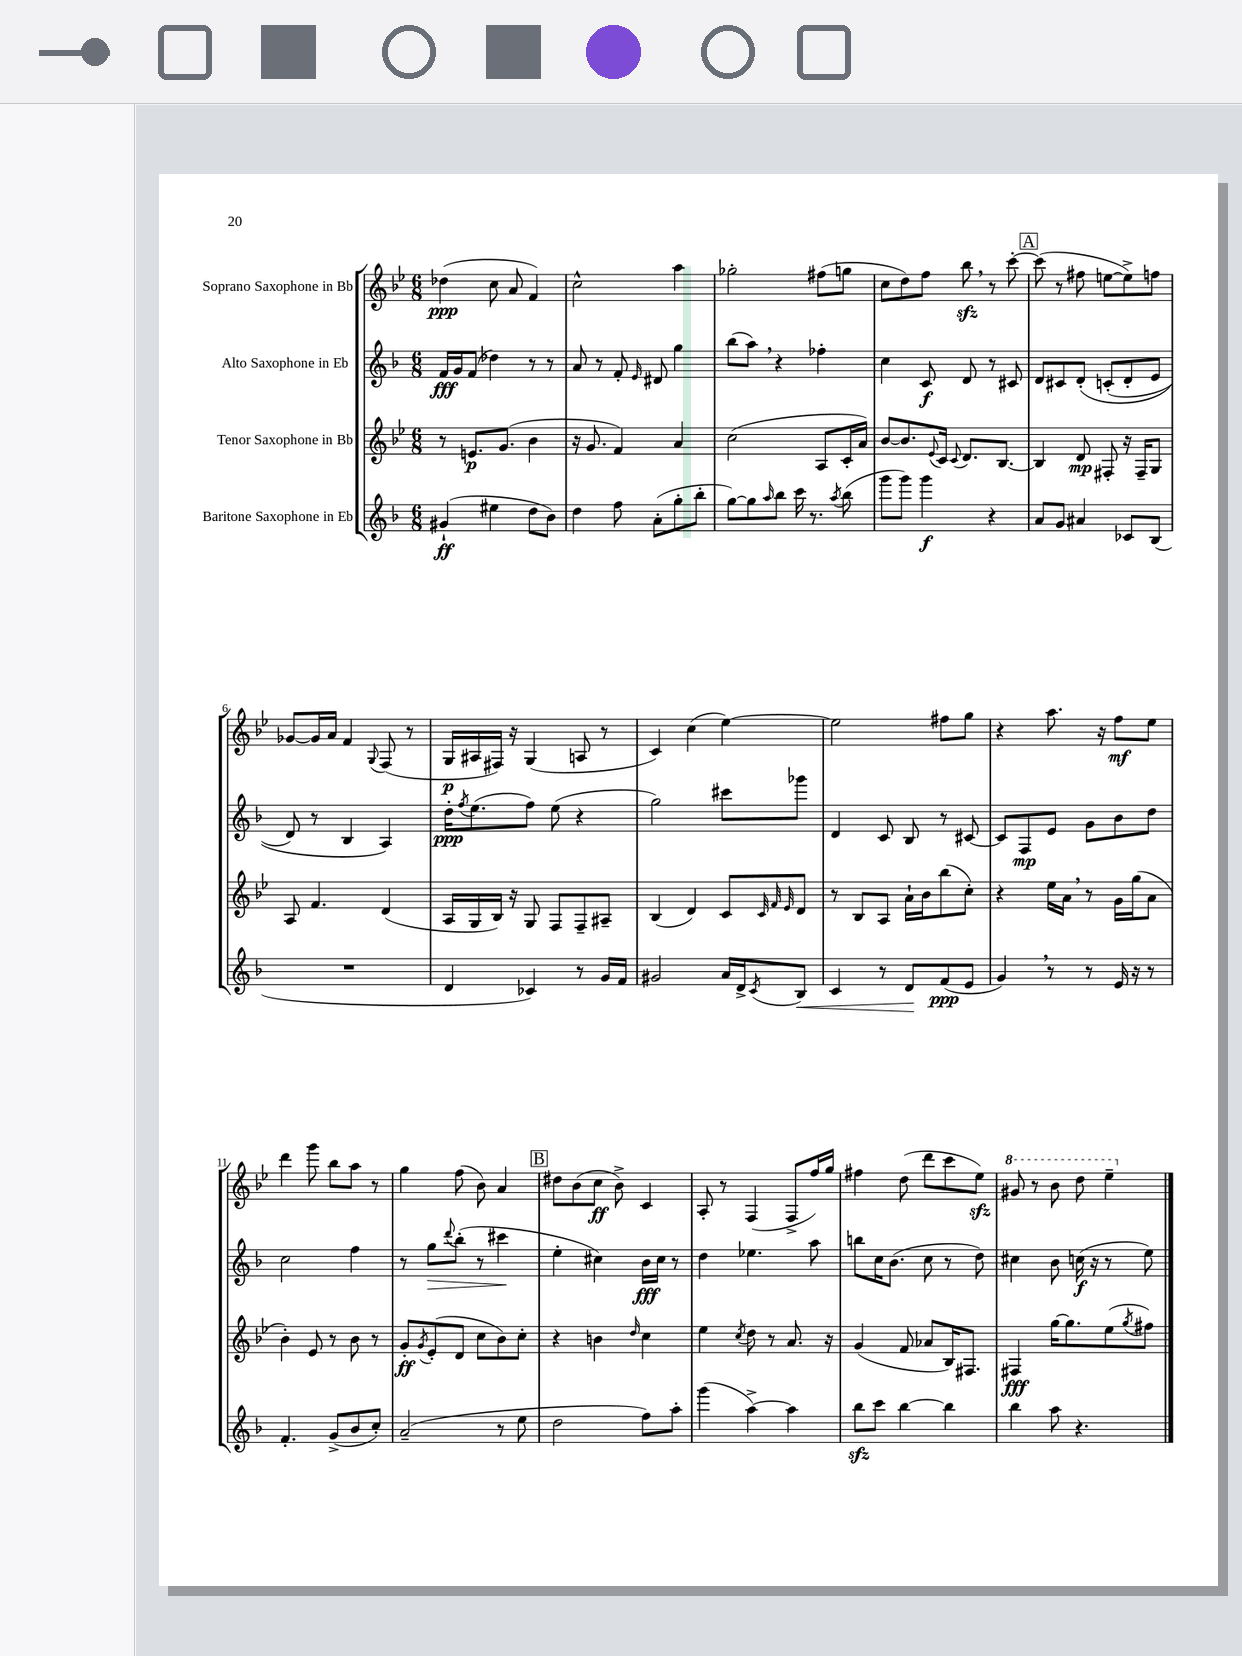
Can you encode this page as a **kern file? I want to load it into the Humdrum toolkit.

**kern	**dynam	**kern	**dynam	**kern	**dynam	**kern	**dynam
*part4	*part4	*part3	*part3	*part2	*part2	*part1	*part1
*staff4	*staff4	*staff3	*staff3	*staff2	*staff2	*staff1	*staff1
*I"Baritone Saxophone in Eb	*	*I"Tenor Saxophone in Bb	*	*I"Alto Saxophone in Eb	*	*I"Soprano Saxophone in Bb	*
*clefG2	*	*clefG2	*	*clefG2	*	*clefG2	*
*k[b-]	*	*k[b-e-]	*	*k[b-]	*	*k[b-e-]	*
*M6/8	*	*M6/8	*	*M6/8	*	*M6/8	*
=1	=1	=1	=1	=1	=1	=1	=1
(4g#X`/	ff	8r	.	16f/LL	fff	(4dd-X\	ppp
.	.	.	.	16g/J	.	.	.
.	.	8.en/L	p	(8f/J	.	.	.
4ee#X\	.	.	.	4dd-X\)	.	8cc\	.
.	.	(8.g/J	.	.	.	.	.
.	.	.	.	.	.	8a/	.
8dd\L	.	4b-\	.	8r	.	4f/)	.
8b-\J)	.	.	.	8r	.	.	.
=2	=2	=2	=2	=2	=2	=2	=2
4dd\	.	16r	.	8a/	.	2cc^^\	.
.	.	8.g/	.	.	.	.	.
.	.	.	.	8r	.	.	.
8ff\	.	4f/)	.	8f'/	.	.	.
.	.	.	.	16qqe/	.	.	.
(8a'\L	.	.	.	8d#X/	.	.	.
8gg'\	.	4a/	.	4gg\	.	4aa\	.
8bb-'\J	.	.	.	.	.	.	.
=3	=3	=3	=3	=3	=3	=3	=3
[8gg\L)	.	(2cc\	.	(8bb-\L	.	2gg-X'\	.
8gg\]	.	.	.	8aa,\J)	.	.	.
16qqaa/	.	.	.	.	.	.	.
8bb-\J	.	.	.	4r	.	.	.
16ccc\	.	.	.	.	.	.	.
8.r	.	.	.	.	.	.	.
.	.	8A/L	.	4ff-X'\	.	(8ff#X\L	.
8qaa/	.	.	.	.	.	.	.
(8bb-\	.	16c'/L	.	.	.	8ggn\J	.
.	.	16a/JJ)	.	.	.	.	.
=4	=4	=4	=4	=4	=4	=4	=4
8ggg\L	.	[8b-/L	.	4cc\	.	8cc\L	.
8ggg\J)	.	8.b-/]	.	.	.	8dd\)	.
4ggg\	f	.	.	8c/	f	8ff\J	.
.	.	8qqe-/	.	.	.	.	.
.	.	16c/Jk	.	.	.	.	.
.	.	8qqc/	.	.	.	.	.
.	.	8.d/L	.	8d/	.	8bb-zz,\	.
4r	.	.	.	8r	.	8r	.
.	.	[8.B-/J	.	.	.	.	.
.	.	.	.	8c#X/	.	[8ccc'\	.
!!LO:REH:place=s1:t=A
=5	=5	=5	=5	=5	=5	=5	=5
8a/L	.	4B-/]	.	8d/L	.	(8ccc\]	.
8g/J	.	.	.	8c#X/	.	8r	.
4a#X/	.	8d/	mp	(8d'/J	.	8ff#X\	.
.	.	8F#X'/	.	(8cn'/L	.	[8een\L	.
8c-X/L	.	16r	.	8d'/	.	8ee^\])	.
.	.	16F#~/KL	.	.	.	.	.
(8B-/J	.	8G/J	.	8e/J	.	8ffn\J	.
!!LO:LB:g=z
=6	=6	=6	=6	=6	=6	=6	=6
2.r	.	8A/	.	8d/)	.	[8g-X/L	.
.	.	4.f/	.	8r	.	16g-/L]	.
.	.	.	.	.	.	16a/JJ	.
.	.	.	.	4B-/	.	4f/	.
.	.	.	.	.	.	8qqG/	.
.	.	(4d/	.	4A/)	.	(8F/	.
.	.	.	.	.	.	8r	.
=7	=7	=7	=7	=7	=7	=7	=7
4d/	.	16A/LL	.	16dd'\KL	ppp	16G/LL	p
.	.	.	.	8qff/	.	.	.
.	.	16G/	.	(8.ee\	.	16A#X/	.
.	.	16B-/JJ)	.	.	.	16F#X/JJ)	.
.	.	16r	.	.	.	16r	.
4c-X/)	.	8G/	.	8ff\J)	.	(4G/	.
.	.	8F/L	.	(8ee\	.	.	.
8r	.	8F~/	.	4r	.	8An/	.
16g/LL	.	8A#X~/J	.	.	.	8r	.
16f/JJ	.	.	.	.	.	.	.
=8	=8	=8	=8	=8	=8	=8	=8
2g#X/	.	(4B-/	.	2gg\)	.	4c/)	.
.	.	4d/)	.	.	.	(4cc\	.
16a/LL	.	8c/L	.	8ccc#X\L	.	[4ee-\)	.
16d^/J	.	.	.	.	.	.	.
.	.	32qqc/	.	.	.	.	.
.	.	32qqf/	.	.	.	.	.
8qc/	.	32qqe-/	.	.	.	.	.
!	!LO:HP:b	!	!	!	!	!	!
8B-/J	<	8d/J	.	8ggg-X\J	.	.	.
=9	=9	=9	=9	=9	=9	=9	=9
4c/	.	8r	.	4d/	.	2ee-\]	.
.	.	8B-/L	.	.	.	.	.
8r	.	8A/J	.	8c/	.	.	.
8d/L	.	16a`\LL	.	8B-/	.	.	.
.	.	16b-\J	.	.	.	.	.
(8f/	[ ppp	(8bb-\	.	8r	.	8ff#X\L	.
8e/J	.	8cc'\J)	.	[8c#X/	.	8gg\J	.
=10	=10	=10	=10	=10	=10	=10	=10
4g,/)	.	4r	.	8c#/L]	.	4r	.
.	.	.	.	8F/	mp	.	.
8r	.	16ee-\LL	.	8e/J	.	8.aa\	.
.	.	16a,\JJ	.	.	.	.	.
8r	.	8r	.	8g\L	.	.	.
.	.	.	.	.	.	16r	.
16e/	.	16g\LL	.	8b-\	.	8ff\L	mf
16r	.	(16gg\J	.	.	.	.	.
8r	.	8a\J	.	8dd\J	.	8ee-\J	.
!!LO:LB:g=z
=11	=11	=11	=11	=11	=11	=11	=11
4.f'/	.	4b-'\)	.	2cc\	.	4ddd\	.
.	.	8e-/	.	.	.	8ggg\	.
(8g^/L	.	8r	.	.	.	8bb-\L	.
8b-/	.	8b-\	.	4ff\	.	8aa\J	.
8cc'/J)	.	8r	.	.	.	8r	.
=12	=12	=12	=12	=12	=12	=12	=12
(2a~/	.	8g'/L	ff	8r	.	4gg\	.
.	.	8qg/	.	.	.	.	.
!	!	!	!	!	!LO:HP:b	!	!
.	.	(8e-'/	.	8gg\L	>	.	.
.	.	.	.	8qqddd/	.	.	.
.	.	8d/J	.	(8bb-'\J	.	(8ff\	.
.	.	8cc\L	.	8r	.	8b-\)	.
8r	.	8b-\)	.	4ccc#X\	.	4a/	.
8ee\	.	8cc'\J	.	.	.	.	.
.	.	.	.	.	]	.	.
!!LO:REH:place=s1:t=B
=13	=13	=13	=13	=13	=13	=13	=13
2dd\	.	4r	.	4ee'\	.	8dd#X\L	.
.	.	.	.	.	.	(8b-\	.
.	.	4bn\	.	4cc#X\)	.	8cc\J	ff
.	.	.	.	.	.	8b-^\)	.
.	.	16qqdd/	.	.	.	.	.
8ff\L)	.	4cc\	.	16b-\LL	fff	4c/	.
.	.	.	.	16cc#\JJ	.	.	.
8aa'\J	.	.	.	8r	.	.	.
=14	=14	=14	=14	=14	=14	=14	=14
(4ggg\	.	4ee-\	.	4dd\	.	8A'/	.
.	.	.	.	.	.	8r	.
.	.	8qcc/	.	.	.	.	.
[4aa^\)	.	8dd\	.	4.ee-X\	.	(4F/	.
.	.	8r	.	.	.	.	.
4aa\]	.	8.a/	.	.	.	8F^/L	.
.	.	.	.	8aa\	.	16ff/L)	.
.	.	16r	.	.	.	16gg/JJ	.
=15	=15	=15	=15	=15	=15	=15	=15
8bb-zz\L	.	(4g/	.	8bbn\L	.	4ff#X\	.
8ccc\J	.	.	.	16cc\K	.	.	.
.	.	.	.	(8.b-\J	.	.	.
[4bb-\	.	8f/	.	.	.	(8dd\	.
.	.	8a-X/L	.	8cc\	.	8ddd\L	.
4bb-\]	.	16B-/K)	.	8r	.	8ccc\	.
.	.	8.F#X/J	.	.	.	.	.
.	.	.	.	8dd\)	.	8ee-zz\J)	.
=16	=16	=16	=16	=16	=16	=16	=16
*	*	*	*	*	*	*8va	*
4bb-\	.	4F#X/	fff	4cc#X\	.	8gg#X/	.
.	.	.	.	.	.	8r	.
8aa\	.	[16gg\KL	.	8b-\	.	8bb-\	.
.	.	8.gg\]	.	.	.	.	.
4.r	.	.	.	(16ccn\	f	8ddd\	.
.	.	.	.	16r	.	.	.
.	.	(8ee-\	.	8r	.	4eee-~\	.
.	.	8qgg/	.	.	.	.	.
.	.	8ff#X\J)	.	8ee\)	.	.	.
*	*	*	*	*	*	*X8va	*
==	==	==	==	==	==	==	==
*-	*-	*-	*-	*-	*-	*-	*-
